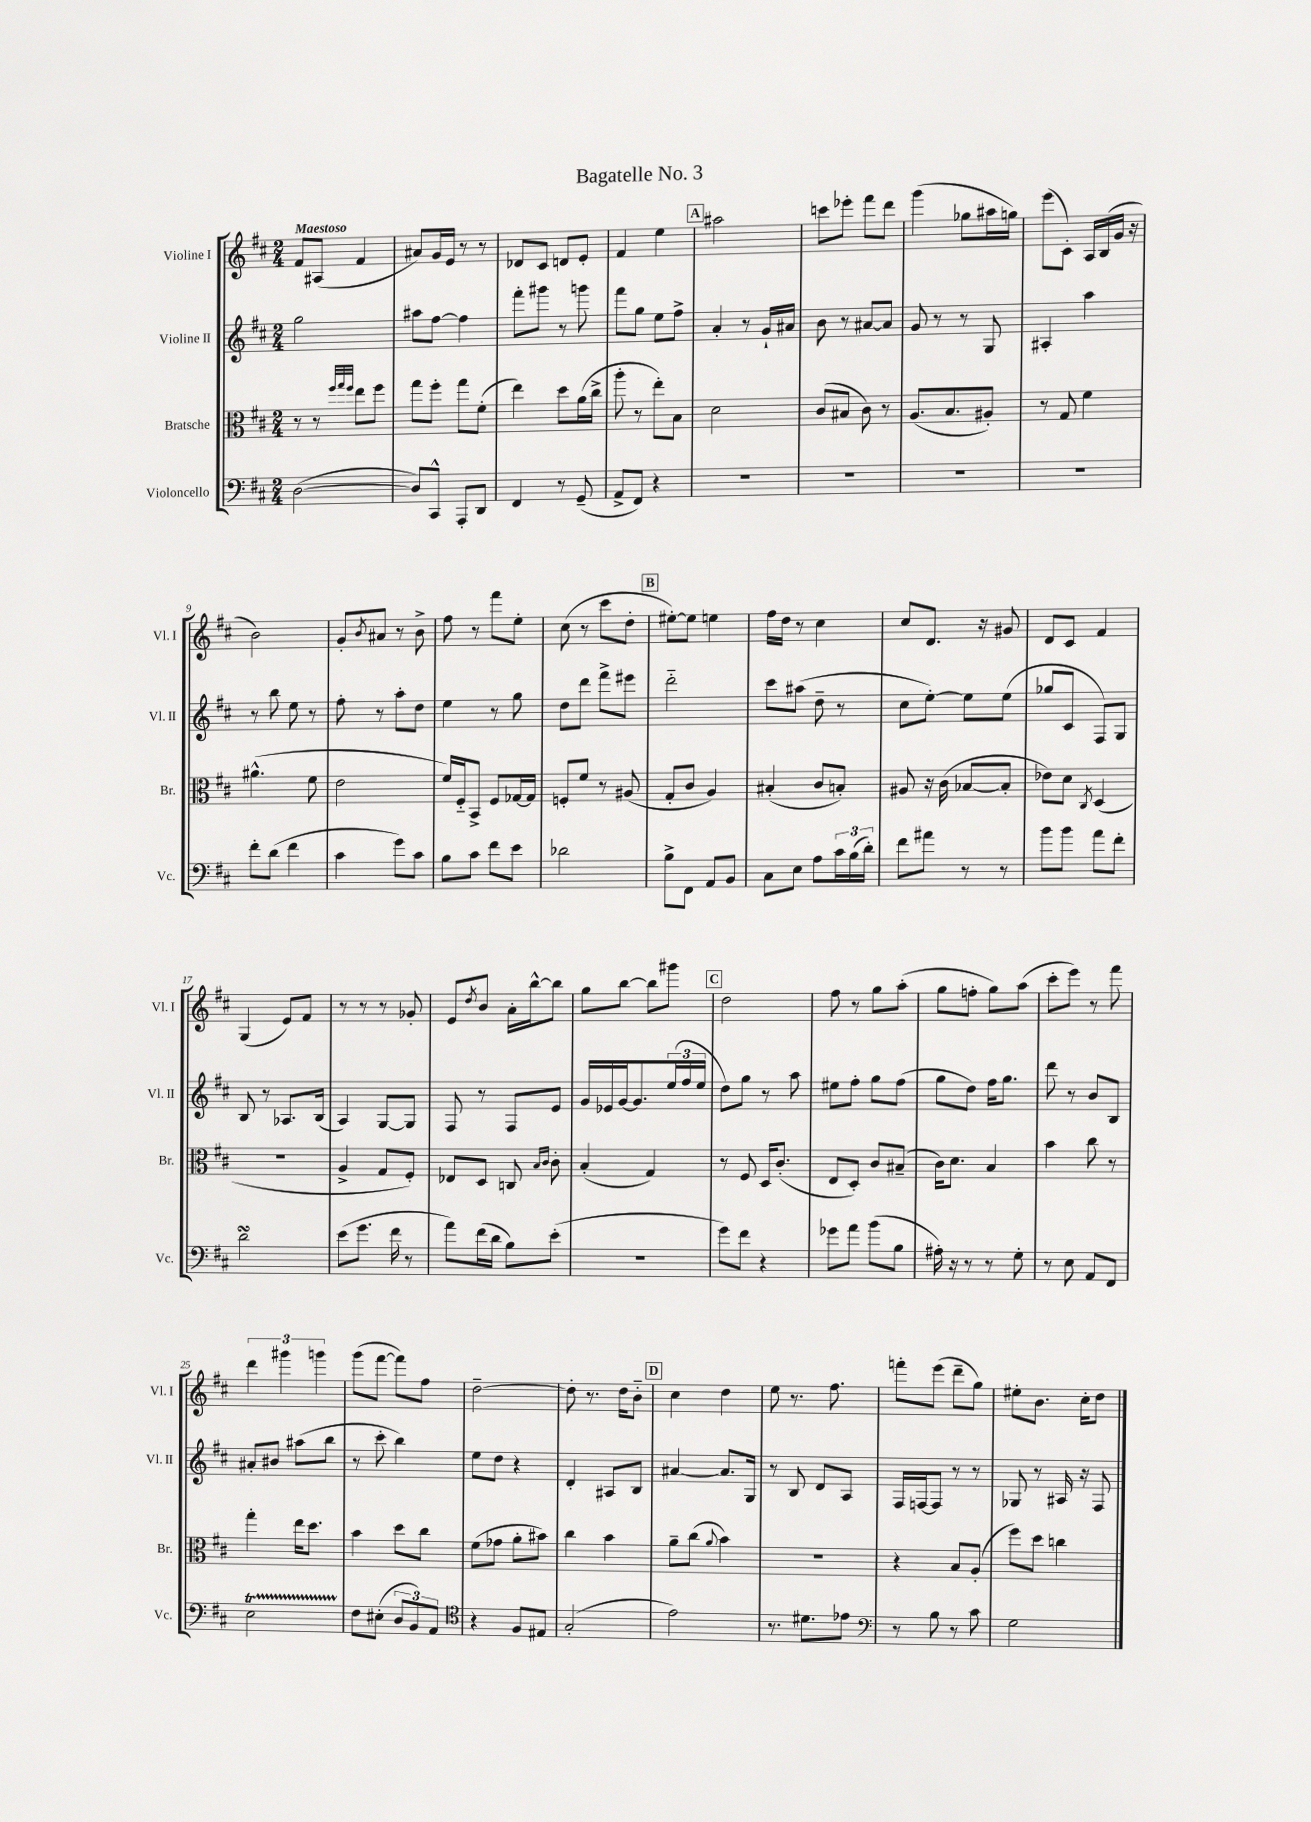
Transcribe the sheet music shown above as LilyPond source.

\header { title = "Bagatelle No. 3" }
<<
\new StaffGroup <<
\new Staff = "s0" \with { instrumentName = "Violine I" shortInstrumentName = "Vl. I" } {
    \clef treble \key d \major \numericTimeSignature \time 2/4 \tempo "Maestoso"
    fis'8 ais8( fis'4 |
    ais'8) g'16 e'16 r8 r8 |
    des'8 cis'8 d'8 e'8-. |
    fis'4 e''4 |
    \mark \markup { \box "A" } ais''2 |
    c'''8 ees'''8-. fis'''8 d'''8 |
    g'''4( ges''8 ais''16 g''16) |
    e'''8( cis'8-.) a16 b16( g'16 r16 |
    b'2) |
    g'8-. \acciaccatura { b'8 } ais'8 r8 b'8-> |
    fis''8 r8 fis'''8 e''8-. |
    cis''8( r8 cis'''8 d''8-. |
    \mark \markup { \box "B" } eis''8~-.) eis''8 e''4 |
    fis''16 d''16 r8 cis''4 |
    cis''8 d'8. r16 gis'8 |
    d'8 cis'8 fis'4 |
    g4( e'8) fis'8 |
    r8 r8 r8 ges'8-. |
    e'8 \acciaccatura { d''8 } b'8 a'16-. b''16~-^ b''8 |
    g''8 b''8~ b''8 gis'''8 |
    \mark \markup { \box "C" } d''2 |
    fis''8 r8 g''8 a''8-.( |
    g''8 f''8-. g''8) a''8( |
    cis'''8-. e'''8) r8 fis'''8 |
    \tuplet 3/2 { d'''4 gis'''4 g'''4 } |
    g'''8( fis'''8~ fis'''8) fis''8 |
    d''2~-- |
    d''8-. r8. d''16 b'8-_ |
    \mark \markup { \box "D" } cis''4 d''4 |
    e''8 r8. fis''8. |
    f'''8-. e'''8( d'''8-- g''8) |
    eis''8-. b'8. cis''16-. d''8 \bar "|." |
}
\new Staff = "s1" \with { instrumentName = "Violine II" shortInstrumentName = "Vl. II" } {
    \clef treble \key d \major \numericTimeSignature \time 2/4
    g''2 |
    ais''8 fis''8~ fis''4 |
    fis'''8-. gis'''8 r8 g'''8 |
    fis'''8 g''8 e''8 fis''8-> |
    \mark \markup { \box "A" } a'4-. r8 g'16-! ais'16 |
    b'8 r8 ais'8~ ais'8 |
    g'8 r8 r8 g8 |
    ais4-. a''4 |
    r8 b''8 e''8 r8 |
    fis''8-. r8 a''8-. d''8 |
    e''4 r8 g''8 |
    d''8 d'''8 fis'''8-> eis'''8 |
    \mark \markup { \box "B" } d'''2-_ |
    cis'''8 ais''8( d''8-- r8 |
    cis''8 e''8~-.) e''8 e''8( |
    ges''8 cis'8 fis8) g8 |
    b8 r8 aes8. b16( |
    a4) g8~ g8 |
    fis8 r8 fis8 e'8 |
    g'16 ees'16 g'16~ g'8. \tuplet 3/2 { e''16( fis''16 e''16 } |
    \mark \markup { \box "C" } d''8) g''8 r8 a''8 |
    eis''8 fis''8-. g''8 fis''8( |
    g''8 d''8) fis''16 g''8. |
    d'''8 r8 b'8 b8 |
    ais'8-. bis'8 ais''8( b''8 |
    r8 cis'''8-. b''4) |
    e''8 d''8 r4 |
    d'4-. ais8 b8 |
    \mark \markup { \box "D" } ais'4~ ais'8. g16 |
    r8 b8 d'8 a8 |
    fis16 f16~ f8 r8 r8 |
    ges8 r8 ais16 r16 fis8 \bar "|." |
}
\new Staff = "s2" \with { instrumentName = "Bratsche" shortInstrumentName = "Br." } {
    \clef alto \key d \major \numericTimeSignature \time 2/4
    r8 r8 \grace { fis''32 g''32 fis''32 } e''8 fis''8 |
    g''8 fis''8-. g''8 fis'8-.( |
    e''4) d''8 a'16( cis''16-> |
    a''8-. r8 e''8-.) b8 |
    \mark \markup { \box "A" } d'2 |
    cis'8( bis8 cis'8) r8 |
    a8.( b8. ais8-.) |
    r8 g8 fis'4 |
    ais'4.-^( fis'8 |
    e'2 |
    fis'16) fis16-_ b,8-> fis8 ges16~ ges16 |
    f8-. fis'8 r8 ais8( |
    \mark \markup { \box "B" } g8-. cis'8 a4) |
    bis4-.( cis'8 b8-.) |
    ais8 r16 cis'16( bes8~ bes8-. |
    ees'8) d'8 \acciaccatura { cis8 } d4( |
    R2 |
    a4-> g8 fis8-.) |
    ees8 d8 c8 \grace { b16 cis'16 } cis'8-. |
    b4-.( g4) |
    \mark \markup { \box "C" } r8 fis8 d16 cis'8.-.( |
    e8 d8-.) cis'8 bis8--( |
    cis'16) d'8. b4 |
    b'4 cis''8 r8 |
    g''4-. e''16 d''8. |
    b'4 d''8 cis''8 |
    fis'8( ges'8 a'8-. bis'8) |
    cis''4 b'4 |
    \mark \markup { \box "D" } a'8-- cis''8( \appoggiatura { a'8 } b'4) |
    R2 |
    r4 b8 a8-.( |
    fis''8) d''8 c''4 \bar "|." |
}
\new Staff = "s3" \with { instrumentName = "Violoncello" shortInstrumentName = "Vc." } {
    \clef bass \key d \major \numericTimeSignature \time 2/4
    d2~( |
    d8) cis,8-^ a,,8-. d,8 |
    fis,4 r8 g,8--( |
    a,8-> fis,8) r4 |
    \mark \markup { \box "A" } R2 |
    R2 |
    R2 |
    r2 |
    fis'8-. d'8( fis'4 |
    cis'4 g'8) cis'8 |
    b8 cis'8 fis'8 e'8 |
    des'2 |
    \mark \markup { \box "B" } b8-> fis,8 a,8 b,8 |
    cis8 e8 a8 \tuplet 3/2 { cis'16 b16( d'16-.) } |
    fis'8 ais'8 r8 r8 |
    b'8 b'8 a'8 fis'8-. |
    d'2\turn |
    e'8( g'8. fis'16 r8 |
    a'8) fis'16( d'16 b8) e'8-.( |
    R2 |
    \mark \markup { \box "C" } g'8) fis'8 r4 |
    ges'8 a'8 b'8( b8 |
    ais16-.) r16 r8 r8 g8-. |
    r8 e8 a,8 fis,8 |
    e2\startTrillSpan |
    fis8\stopTrillSpan eis8-.( \tuplet 3/2 { d8 b,8) a,8 } |
    \clef tenor r4 fis8 eis8 |
    g2-.( |
    \mark \markup { \box "D" } e'2) |
    r8. dis'8. ees'8 |
    \clef bass r8 b8 r8 cis'8 |
    g2 \bar "|." |
}
>>
>>
